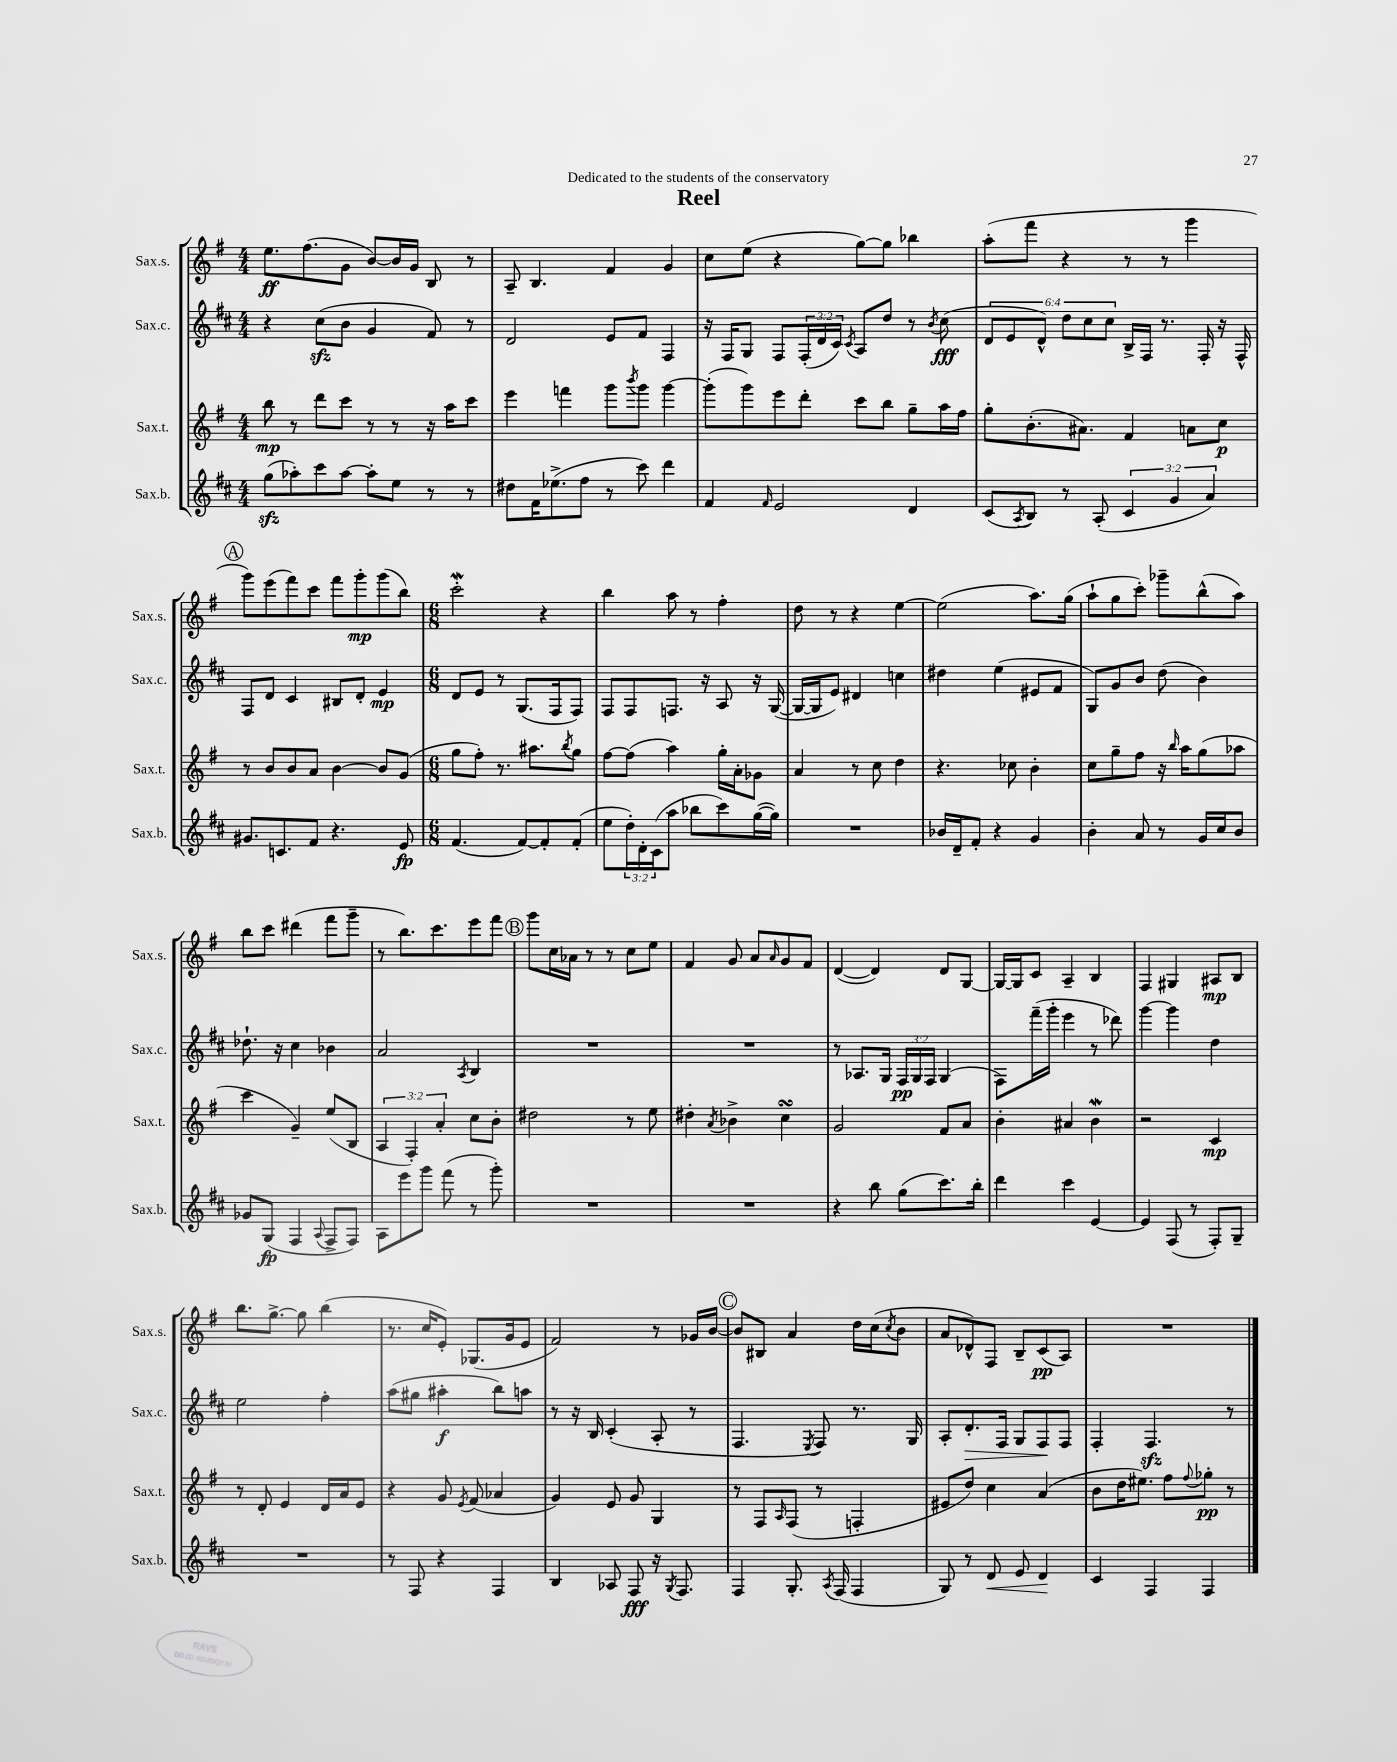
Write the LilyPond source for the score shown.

\header { title = "Reel" dedication = "Dedicated to the students of the conservatory" }
<<
\new StaffGroup <<
\new Staff = "s0" \with { instrumentName = "Sax.s." shortInstrumentName = "Sax.s." } {
    \clef treble \key g \major \numericTimeSignature \time 4/4
    e''8.\ff fis''8.( g'8 b'8~) b'16 g'16 b8 r8 |
    a8-- b4. fis'4 g'4 |
    c''8 e''8( r4 g''8~) g''8 bes''4 |
    a''8-.( fis'''8 r4 r8 r8 g'''4 |
    \mark \markup { \circle "A" } g'''8) e'''8( fis'''8) c'''8 fis'''8 g'''8-.\mp g'''8( b''8) |
    \numericTimeSignature \time 6/8 c'''2-.\mordent r4 |
    b''4 a''8 r8 fis''4-. |
    d''8 r8 r4 e''4~ |
    e''2( a''8.) g''16( |
    a''8-! g''8 c'''8-.) ges'''8-- b''8-^( a''8) |
    b''8 c'''8 dis'''4( fis'''8 g'''8-- |
    r8 b''8.) c'''8. e'''8 fis'''8 |
    \mark \markup { \circle "B" } g'''8 c''16 aes'16 r8 r8 c''8 e''8 |
    fis'4 g'8 a'8 \grace { a'16 } g'8 fis'8 |
    d'4~( d'4) d'8 g8~ |
    g16~ g16 c'8 a4-- b4 |
    fis4 gis4 ais8\mp b8 |
    b''8. g''8.~-> g''8 b''4( |
    r8. c''16 e'8-.) ges8.( g'16 e'8 |
    fis'2) r8 ges'16 b'16~ |
    \mark \markup { \circle "C" } b'8 bis8 a'4 d''16 c''16( \acciaccatura { c''8 } b'8 |
    a'8 des'8-^) fis8 b8-- c'8\pp( a8) |
    R2. \bar "|." |
}
\new Staff = "s1" \with { instrumentName = "Sax.c." shortInstrumentName = "Sax.c." } {
    \clef treble \key d \major \numericTimeSignature \time 4/4 \override Staff.TupletNumber.text = #tuplet-number::calc-fraction-text
    r4 cis''8\sfz( b'8 g'4 fis'8) r8 |
    d'2 e'8 fis'8 fis4 |
    r16 fis16 g8 fis8 \tuplet 3/2 { fis16-.( d'16 cis'16) } \acciaccatura { cis'8 } a8 d''8 r8 \acciaccatura { b'8 } cis''8\fff( |
    \tuplet 6/4 { d'8 e'8 d'8-^) d''8 cis''8 cis''8 } b16-> fis16 r8. fis16-. r16 fis16-^ |
    \mark \markup { \circle "A" } fis8 d'8 cis'4 bis8 d'8-. e'4\mp |
    \numericTimeSignature \time 6/8 d'8 e'8 r8 g8.( fis16 fis8) |
    fis8 fis8 f8. r16 a8 r16 g16~( |
    g16~ g16 e'8) dis'4 c''4 |
    dis''4 e''4( eis'8 fis'8 |
    g8) g'8 b'8 d''8( b'4) |
    des''8.-! r16 cis''4 bes'4 |
    a'2 \acciaccatura { a8 } b4 |
    \mark \markup { \circle "B" } R2. |
    R2. |
    r8 aes8. g16 \tuplet 3/2 { fis16\pp g16 fis16 } g4( |
    fis8) fis'''16--( g'''16-. e'''4 r8 des'''8) |
    g'''4~ g'''4 d''4 |
    e''2 fis''4-. |
    a''8( gis''8 ais''4-.\f b''8) a''8 |
    r8 r16 b16 cis'4-.( a8-. r8 |
    \mark \markup { \circle "C" } fis4. \acciaccatura { e8 } fis8) r8. g16 |
    a8-. d'8.-.\> fis16 g8 fis8\! fis8 |
    fis4-. fis4.\sfz r8 \bar "|." |
}
\new Staff = "s2" \with { instrumentName = "Sax.t." shortInstrumentName = "Sax.t." } {
    \clef treble \key g \major \numericTimeSignature \time 4/4 \override Staff.TupletNumber.text = #tuplet-number::calc-fraction-text
    b''8\mp r8 d'''8 c'''8 r8 r8 r16 a''16 c'''8 |
    e'''4 f'''4 g'''8 \acciaccatura { b'''8 } g'''8 g'''4~ |
    g'''8-.( g'''8) e'''8 d'''8-. c'''8 b''8 g''8-- a''16 fis''16 |
    g''8-. b'8.-.( ais'8.) fis'4 a'8 c''8\p |
    \mark \markup { \circle "A" } r8 b'8 b'8 a'8 b'4~ b'8 g'8( |
    \numericTimeSignature \time 6/8 g''8 fis''8-.) r8. ais''8. \acciaccatura { b''8 } g''8 |
    fis''8~ fis''8( a''4) g''16-. a'16-. ges'8 |
    a'4 r8 c''8 d''4 |
    r4. ces''8 b'4-. |
    c''8 g''8-- fis''8 r16 \grace { b''16 } a''16 g''8( aes''8 |
    c'''4 g'4--) e''8( b8 |
    \tuplet 3/2 { a4 fis4-.) a'4-. } c''8 b'8-. |
    \mark \markup { \circle "B" } dis''2 r8 e''8 |
    dis''4-. \acciaccatura { a'8 } bes'4-> c''4\turn |
    g'2 fis'8 a'8 |
    b'4-. ais'4 b'4\mordent |
    r2 c'4\mp |
    r8 d'8-. e'4 d'16 a'16 e'8 |
    r4 g'8 \acciaccatura { e'8 } fis'8( aes'4 |
    g'4) e'8 g'8 g4 |
    \mark \markup { \circle "C" } r8 fis8 \grace { a16 } fis8( r8 f4-. |
    eis'8 d''8) c''4 a'4( |
    b'8 d''16 eis''8.) fis''8 \appoggiatura { fis''8 } ges''8-.\pp r8 \bar "|." |
}
\new Staff = "s3" \with { instrumentName = "Sax.b." shortInstrumentName = "Sax.b." } {
    \clef treble \key d \major \numericTimeSignature \time 4/4 \override Staff.TupletNumber.text = #tuplet-number::calc-fraction-text
    g''8\sfz( aes''8-.) cis'''8 aes''8~ aes''8-. e''8 r8 r8 |
    dis''8 fis'16 ees''8.->( fis''8 r8 cis'''8) d'''4 |
    fis'4 \grace { fis'16 } e'2 d'4 |
    cis'8( \acciaccatura { a8 } b8) r8 a8-.( \tuplet 3/2 { cis'4 g'4 a'4) } |
    \mark \markup { \circle "A" } gis'8. c'8. fis'8 r4. e'8\fp |
    \numericTimeSignature \time 6/8 fis'4.( fis'8~) fis'8-. fis'8-.( |
    e''8 \tuplet 3/2 { d''16-.) d'16-. cis'16( } a''8 bes''8 cis'''8) g''16~( g''16) |
    R2. |
    bes'16 d'16-- fis'8-. r4 g'4 |
    b'4-. a'8 r8 g'16 cis''16 b'8 |
    ges'8 g8\fp( fis4 \appoggiatura { a8 } fis8-> fis8) |
    a8 e'''8 g'''8 fis'''8( r8 g'''8-.) |
    \mark \markup { \circle "B" } R2. |
    R2. |
    r4 b''8 g''8( cis'''8.) b''16-. |
    d'''4 cis'''4 e'4~ |
    e'4 fis8( r8 fis8-.) g8-- |
    R2. |
    r8 fis8 r4 fis4 |
    b4 aes8 fis8\fff r16 \acciaccatura { g8 } fis8. |
    \mark \markup { \circle "C" } fis4 g8.-. \acciaccatura { a8 } fis16( fis4 |
    g8) r8 d'8\< e'8 d'4\! |
    cis'4 fis4 fis4 \bar "|." |
}
>>
>>
\layout { \context { \Score \remove "Bar_number_engraver" } }
